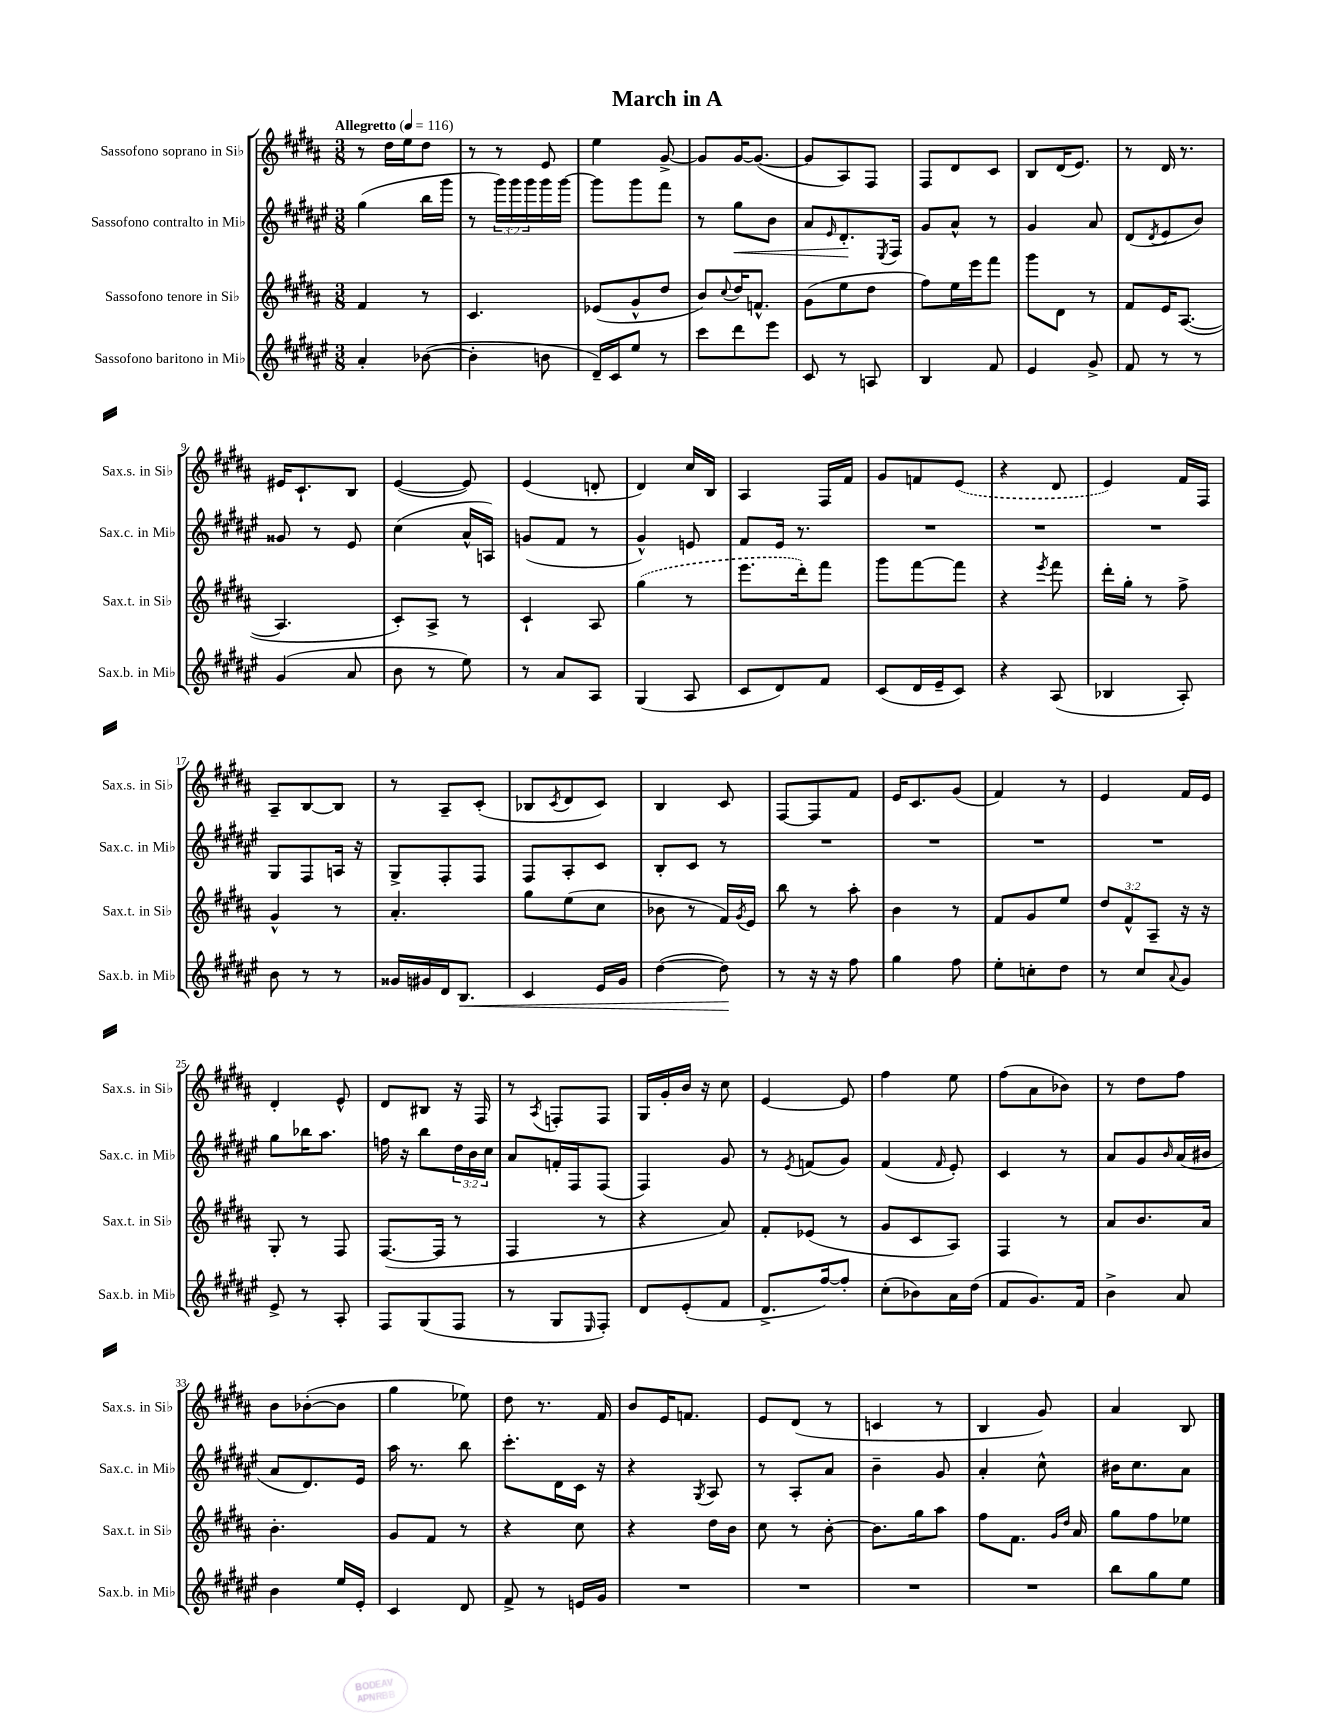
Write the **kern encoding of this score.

**kern	**dynam	**kern	**kern	**dynam	**kern
*part4	*part4	*part3	*part2	*part2	*part1
*staff4	*staff4	*staff3	*staff2	*staff2	*staff1
*I"Sassofono baritono in Mi♭	*	*I"Sassofono tenore in Si♭	*I"Sassofono contralto in Mi♭	*	*I"Sassofono soprano in Si♭
*I'Sax.b. in Mi♭	*	*I'Sax.t. in Si♭	*I'Sax.c. in Mi♭	*	*I'Sax.s. in Si♭
*clefG2	*	*clefG2	*clefG2	*	*clefG2
*k[f#c#g#d#a#e#]	*	*k[f#c#g#d#a#]	*k[f#c#g#d#a#e#]	*	*k[f#c#g#d#a#]
*M3/8	*	*M3/8	*M3/8	*	*M3/8
*MM116	*	*MM116	*MM116	*	*MM116
=1	=1	=1	=1	=1	=1
!	!	!	!	!	!LO:TX:a:B:t=Allegretto
4a#'/	.	4f#/	(4gg#\	.	8r
.	.	.	.	.	16dd#\LL
.	.	.	.	.	16ee\J
([8b-X\	.	8r	16bb\LL	.	8dd#\J
.	.	.	16ggg#\JJ	.	.
=2	=2	=2	=2	=2	=2
4b-'\]	.	4.c#/	8r	.	8r
.	.	.	24ggg#\LL)	.	8r
.	.	.	24ggg#\	.	.
.	.	.	24ggg#\	.	.
8bn\	.	.	16ggg#\	.	8e/
.	.	.	[16ggg#\JJ	.	.
=3	=3	=3	=3	=3	=3
16d#~/LL)	.	(8e-X/L	8ggg#\L]	.	4ee\
16c#/J	.	.	.	.	.
8ee#/J	.	8g#^^/	8ggg#\	.	.
8r	.	8dd#/J	8fff#\J	.	[8g#^/
=4	=4	=4	=4	=4	=4
8ccc#\L	.	8b/L)	8r	.	8g#/L]
.	.	8qqcc#/	.	.	.
!	!	!	!	!LO:HP:b	!
8ddd#\	.	16dd#/K	8gg#\L	<	[16g#/K
.	.	8.fn^^/J	.	.	(8.g#/J_
8eee#\J	.	.	8b\J	.	.
=5	=5	=5	=5	=5	=5
8c#/	.	(8g#\L	8a#/L	.	8g#/L]
.	.	.	16qqe#/	.	.
8r	.	8ee\	8.d#'/	.	8A#/)
8An/	.	8dd#\J	.	.	8F#/J
.	.	.	8qE#/	.	.
.	.	.	16F#/Jk	[	.
=6	=6	=6	=6	=6	=6
4B/	.	8ff#\L)	8g#/L	.	8F#/L
.	.	16ee\L	8a#^^/J	.	8d#/
.	.	16eee\J	.	.	.
8f#/	.	8fff#\J	8r	.	8c#/J
=7	=7	=7	=7	=7	=7
4e#/	.	8ggg#\L	4g#/	.	8B/L
.	.	8d#\J	.	.	(16d#/K
.	.	.	.	.	8.e/J)
8g#^/	.	8r	8a#/	.	.
=8	=8	=8	=8	=8	=8
8f#/	.	8f#/L	(8d#/L	.	8r
.	.	.	8qd#/	.	.
8r	.	16e/K	8e#/	.	16d#/
.	.	([8.A#/J	.	.	8.r
8r	.	.	8b/J)	.	.
!!LO:LB:g=z
=9	=9	=9	=9	=9	=9
(4g#/	.	4.A#/]	8g##X/	.	16e#X/KL
.	.	.	.	.	8.c#`/
.	.	.	8r	.	.
8a#/	.	.	8e#/	.	8B/J
=10	=10	=10	=10	=10	=10
8b\	.	8c#'/L)	(4cc#\	.	([4e/
8r	.	8A#^/J	.	.	.
8ee#\)	.	8r	16a#^^/LL	.	8e/])
.	.	.	16An/JJ)	.	.
=11	=11	=11	=11	=11	=11
8r	.	4c#`/	(8gn/L	.	(4e/
8a#/L	.	.	8f#/J	.	.
8A#/J	.	8A#/	8r	.	8dn'/
=12	=12	=12	=12	=12	=12
(4G#/	.	(4gg#\	4g#^^/)	.	4d#/)
8A#/	.	8r	8en/	.	16cc#/LL
.	.	.	.	.	16B/JJ
=13	=13	=13	=13	=13	=13
8c#/L	.	8.eee\L	8f#/L	.	4A#/
8d#/)	.	.	16e#/Jk	.	.
.	.	16ddd#'\k)	8.r	.	.
8f#/J	.	8fff#\J	.	.	16F#/LL
.	.	.	.	.	16f#/JJ
=14	=14	=14	=14	=14	=14
(8c#/L	.	8ggg#\L	4.r	.	8g#/L
16d#/L	.	[8fff#\	.	.	8fn/
16e#~/J	.	.	.	.	.
8c#/J)	.	8fff#\J]	.	.	(8e/J
=15	=15	=15	=15	=15	=15
4r	.	4r	4.r	.	4r
.	.	8qeee/	.	.	.
(8A#/	.	8fff#\	.	.	8d#/
=16	=16	=16	=16	=16	=16
4B-X/	.	16ddd#'\LL	4.r	.	4e/)
.	.	16gg#'\JJ	.	.	.
.	.	8r	.	.	.
8A#'/)	.	8ff#^\	.	.	16f#/LL
.	.	.	.	.	16F#/JJ
!!LO:LB:g=z
=17	=17	=17	=17	=17	=17
8b\	.	4g#^^/	8G#/L	.	8A#~/L
8r	.	.	8F#/	.	[8B/
8r	.	8r	16An/Jk	.	8B/J]
.	.	.	16r	.	.
=18	=18	=18	=18	=18	=18
16g##X/LL	.	4.a#'/	8G#^/L	.	8r
16g#X/	.	.	.	.	.
16d#/J	.	.	8F#'/	.	8A#~/L
!	!LO:HP:b	!	!	!	!
8.B/J	<	.	.	.	.
.	.	.	8F#/J	.	(8c#'/J
=19	=19	=19	=19	=19	=19
4c#/	.	8gg#\L	8F#/L	.	8B-X/L
.	.	.	.	.	8qc#/
.	.	(8ee\	8A#'/	.	8d#/
16e#/LL	.	8cc#\J	8c#/J	.	8c#/J)
16g#/JJ	.	.	.	.	.
=20	=20	=20	=20	=20	=20
([4dd#\	.	8b-X\	8B'/L	.	4B/
.	.	8r	8c#/J	.	.
8dd#\])	.	16f#/LL)	8r	.	8c#/
.	.	8qg#/	.	.	.
.	.	16e/JJ	.	.	.
.	[	.	.	.	.
=21	=21	=21	=21	=21	=21
8r	.	8bb\	4.r	.	[8F#/L
16r	.	8r	.	.	8F#/]
16r	.	.	.	.	.
8ff#\	.	8aa#'\	.	.	8f#/J
=22	=22	=22	=22	=22	=22
4gg#\	.	4b\	4.r	.	16e/KL
.	.	.	.	.	8.c#/
8ff#\	.	8r	.	.	(8g#/J
=23	=23	=23	=23	=23	=23
8ee#'\L	.	8f#/L	4.r	.	4f#/)
8ccn'\	.	8g#/	.	.	.
8dd#\J	.	8ee/J	.	.	8r
=24	=24	=24	=24	=24	=24
8r	.	12dd#/L	4.r	.	4e/
.	.	12f#^^/	.	.	.
8cc#/L	.	.	.	.	.
.	.	12A#~/J	.	.	.
8qqa#/	.	.	.	.	.
8g#/J	.	16r	.	.	16f#/LL
.	.	16r	.	.	16e/JJ
!!LO:LB:g=z
=25	=25	=25	=25	=25	=25
8e#^/	.	8G#'/	8gg#\L	.	4d#'/
8r	.	8r	16bb-X\K	.	.
.	.	.	8.aa#\J	.	.
8A#'/	.	8F#/	.	.	8e^^/
=26	=26	=26	=26	=26	=26
8F#/L	.	([8.F#/L	16ffn\	.	8d#/L
.	.	.	16r	.	.
(8G#/	.	.	8bb\L	.	8B#X/J
.	.	16F#/Jk]	.	.	.
8F#/J	.	8r	24dd#\L	.	16r
.	.	.	24b\	.	.
.	.	.	.	.	16F#/
.	.	.	24cc#\JJ	.	.
=27	=27	=27	=27	=27	=27
8r	.	4F#/	8a#/L	.	8r
.	.	.	.	.	8qA#/
8G#/L	.	.	16fn'/L	.	8Fn'/L
.	.	.	16F#/J	.	.
16qqE#/	.	.	.	.	.
8F#'/J)	.	8r	(8F#/J	.	8F/J
=28	=28	=28	=28	=28	=28
8d#/L	.	4r	4F#/)	.	16G#/LL
.	.	.	.	.	16g#'/
(8e#'/	.	.	.	.	16b/JJ
.	.	.	.	.	16r
8f#/J	.	8a#/)	8g#/	.	8cc#\
=29	=29	=29	=29	=29	=29
8.d#^/L	.	8f#'/L	8r	.	[4e/
.	.	.	8qe#/	.	.
.	.	(8e-X/J	(8fn/L	.	.
[16ff#/k)	.	.	.	.	.
8ff#'/J]	.	8r	8g#/J)	.	8e/]
=30	=30	=30	=30	=30	=30
(8cc#'\L	.	8g#/L	(4f#/	.	4ff#\
8b-X\)	.	8c#/	.	.	.
.	.	.	16qqf#/	.	.
16a#\L	.	8A#/J)	8e#'/)	.	8ee\
(16dd#\JJ	.	.	.	.	.
=31	=31	=31	=31	=31	=31
8f#/L	.	4F#/	4c#/	.	(8ff#\L
8.g#/)	.	.	.	.	8a#\
.	.	8r	8r	.	8b-X\J)
16f#/Jk	.	.	.	.	.
=32	=32	=32	=32	=32	=32
4b^\	.	8a#/L	8a#/L	.	8r
.	.	8.b/	8g#/	.	8dd#\L
.	.	.	16qqb/	.	.
8a#/	.	.	(16a#/L	.	8ff#\J
.	.	16a#/Jk	16b#X/JJ	.	.
!!LO:LB:g=z
=33	=33	=33	=33	=33	=33
4b\	.	4.b'\	8a#/L	.	8b\L
.	.	.	8.d#/)	.	([8b-X'\
16ee#/LL	.	.	.	.	8b-\J]
16e#'/JJ	.	.	16e#/Jk	.	.
=34	=34	=34	=34	=34	=34
4c#/	.	8g#/L	16aa#\	.	4gg#\
.	.	.	8.r	.	.
.	.	8f#/J	.	.	.
8d#/	.	8r	8bb\	.	8ee-X\)
=35	=35	=35	=35	=35	=35
8f#^/	.	4r	8.ccc#'\L	.	8dd#\
8r	.	.	.	.	8.r
.	.	.	16d#\L	.	.
16en/LL	.	8cc#\	16c#\JJ	.	.
16g#/JJ	.	.	16r	.	16f#/
=36	=36	=36	=36	=36	=36
4.r	.	4r	4r	.	8b/L
.	.	.	.	.	16e/K
.	.	.	.	.	8.fn/J
.	.	.	8qG#/	.	.
.	.	16dd#\LL	8A#/	.	.
.	.	16b\JJ	.	.	.
=37	=37	=37	=37	=37	=37
4.r	.	8cc#\	8r	.	8e/L
.	.	8r	8A#'/L	.	(8d#/J
.	.	[8b'\	8a#/J	.	8r
=38	=38	=38	=38	=38	=38
4.r	.	8.b\L]	4b~\	.	4cn/
.	.	16gg#\k	.	.	.
.	.	8aa#\J	8g#/	.	8r
=39	=39	=39	=39	=39	=39
4.r	.	8ff#\L	4a#'/	.	4B/
.	.	8.f#\J	.	.	.
.	.	.	8cc#^^\	.	8g#/)
.	.	16qqg#/LL	.	.	.
.	.	16qqdd#/JJ	.	.	.
.	.	16a#/	.	.	.
=40	=40	=40	=40	=40	=40
8bb\L	.	8gg#\L	16b#X\KL	.	4a#/
.	.	.	8.cc#\	.	.
8gg#\	.	8ff#\	.	.	.
8ee#\J	.	8ee-X\J	8a#\J	.	8B/
==	==	==	==	==	==
*-	*-	*-	*-	*-	*-
